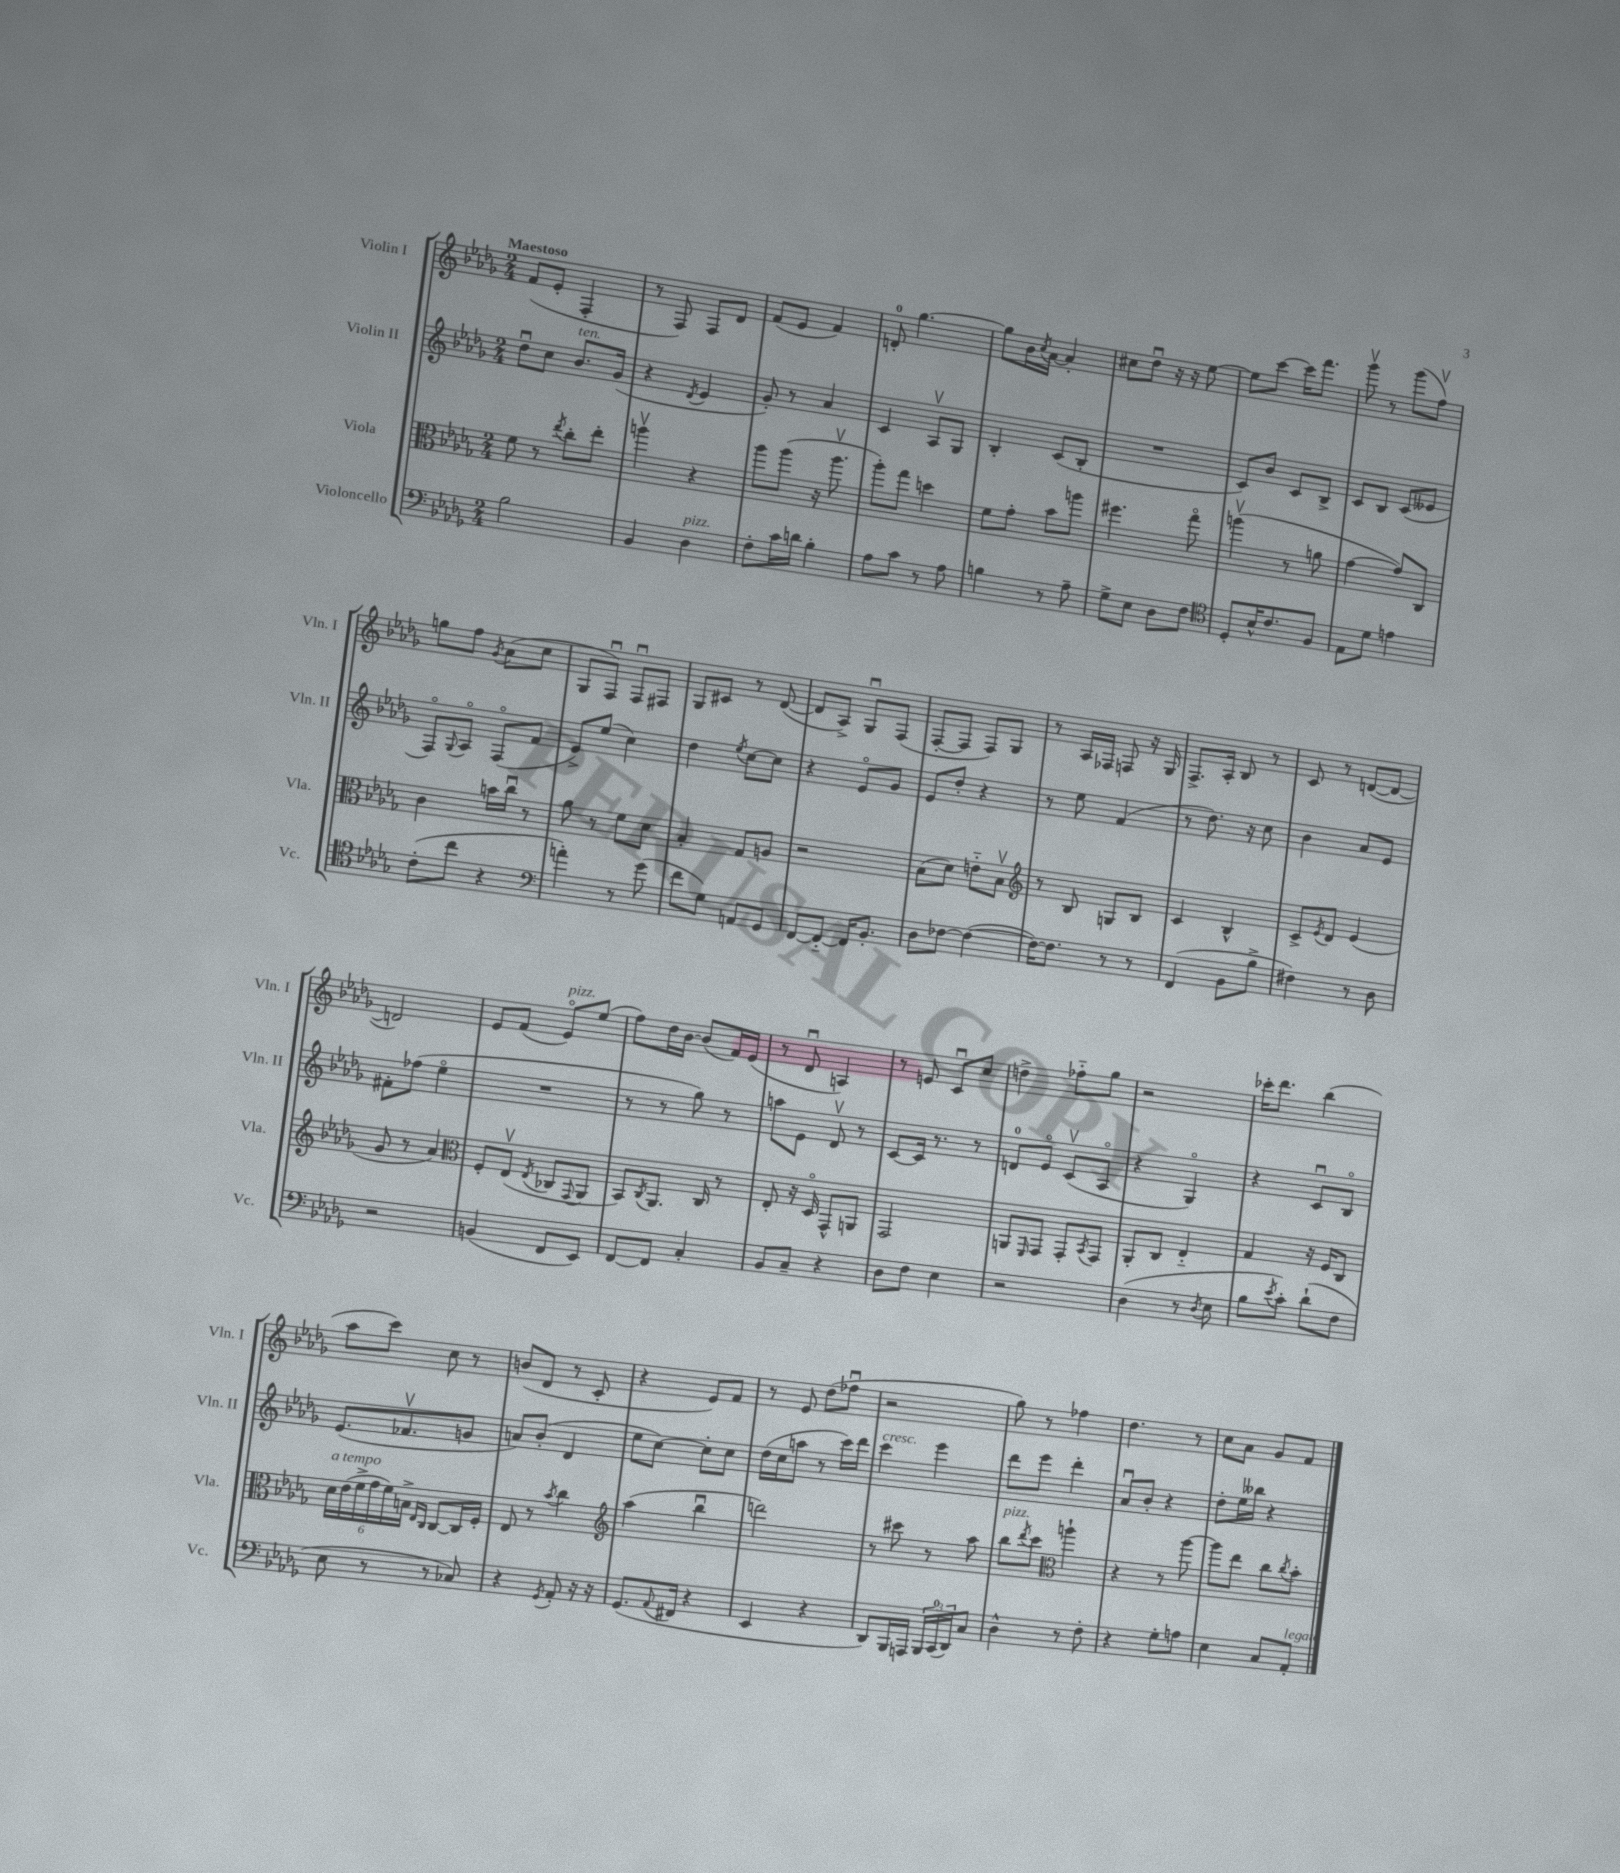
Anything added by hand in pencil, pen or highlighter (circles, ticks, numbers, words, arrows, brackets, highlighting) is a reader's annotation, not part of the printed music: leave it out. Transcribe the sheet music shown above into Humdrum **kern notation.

**kern	**kern	**kern	**kern
*part4	*part3	*part2	*part1
*staff4	*staff3	*staff2	*staff1
*I"Violoncello	*I"Viola	*I"Violin II	*I"Violin I
*I'Vc.	*I'Vla.	*I'Vln. II	*I'Vln. I
*clefF4	*clefC3	*clefG2	*clefG2
*k[b-e-a-d-g-]	*k[b-e-a-d-g-]	*k[b-e-a-d-g-]	*k[b-e-a-d-g-]
*M2/4	*M2/4	*M2/4	*M2/4
=1	=1	=1	=1
!	!	!	!LO:TX:a:B:t=Maestoso
2B-\	8f\	8dd-u\L	(8f/L
.	8r	8cc\J	8e-'/J
.	8qee-/	.	.
!	!	!LO:TX:a:i:t=ten.	!
.	8cc'\L	8.b-/L	4F'/
.	8ee-'\J	.	.
.	.	(16g-/Jk	.
=2	=2	=2	=2
4BB-/	4aanv\	4r	8r
.	.	.	8F/)
.	.	8qd-/	.
!LO:TX:a:i:t=pizz.	!	!	!
4D-\	4r	4e-/	8F/L
.	.	.	8d-/J
=3	=3	=3	=3
8F'\L	8aa-\L	8g-'/)	(8f/L
16c\L	(8aa-\J	8r	8e-/J
16dn\JJ	.	.	.
4B-'\	16r	4a-/	4f/)
.	8.aa-v\	.	.
=4	=4	=4	=4
8A-\L	8aa-'\L)	4c/	8dn'/
8c\J	8gg-\J	.	[4.gg-\
8r	4ddn\	8A-v/L	.
8A-\	.	8G-/J	.
=5	=5	=5	=5
4Bn\	8f\L	4B-'/	8gg-\L]
.	8g-'\J	.	16b-\L
.	.	.	8qcc/
.	.	.	[16a-\JJ
8r	8b-\L	(8c/L	4a-'/]
8A-~\	8aan\J	8B-'/J	.
=6	=6	=6	=6
8G-^\L	4.ff#X\	2r	8cc#X\L
8E-\J	.	.	8dd-u\J
8D-\L	.	.	16r
.	.	.	16r
8F\J	8gg-\	.	[8ee-\
=7	=7	=7	=7
*clefC4	*	*	*
8D-'/L	(4aanv\	8c/L)	8ee-\L]
16B-^^/K	.	8b-/J	[8ccc\J
8.c/	.	.	.
.	8r	8c/L	16ccc\KL]
.	.	.	8.fff\J
8F/J	8an\	8B-^/J	.
=8	=8	=8	=8
8E-\L	[4g-\	8c/L	8ggg-v\
8d-\J	.	8B-/J	8r
4en\	8g-/L])	(8c/L	(8ggg-\L
.	8C/J	8e--X/J	8ffv\J)
!!LO:LB:g=z
=9	=9	=9	=9
(8c'\L	4c\	8F/L)	8ggn\L
.	.	8qqG-/	.
8cc\J	.	8A-/J	8ff\J
.	.	.	8qg-/
4r	16bn\LL	(8F/L	(8a-\L
.	16ccu\JJ	.	.
.	8r	8f/J	8cc\J
=10	=10	=10	=10
*clefF4	*	*	*
4an'\)	8a-\	8e-^/L)	8G-/L
.	8r	(8ee-/J	8Fu/J)
8r	8f\L	4cc\)	8Fu/L
(8g-\	8d-\J	.	8F#X/J
=11	=11	=11	=11
8f\L	4B-'/	4dd-\	8G-/L
8G-\J)	.	.	8c#X/J
.	.	8qee-/	.
8AAn/L	8G-/L	[8cc\L	8r
8GG-/J	8An/J	8cc\J]	([8d-/
=12	=12	=12	=12
[8FF/L	2r	4r	8d-/L]
8FF/J_	.	.	8A-^/J)
16FF/KL]	.	8e-/L	8G-u/L
8.BB-'/J	.	.	.
.	.	8g-/J	(8F/J
=13	=13	=13	=13
8D-\L	(8B-\L	8e-/L	[8F'/L
[8F-X\J	8d-\J)	8dd-'/J	8F/J]
(4F-\_	8en\L	4r	8F/L)
.	8B-v\J	.	8G-/J
=14	=14	=14	=14
*	*clefG2	*	*
16F-\KL_)	8r	8r	8r
8.F-\J]	.	.	.
.	8B-/	8ee-\	16A-/LL
.	.	.	16F-X/JJ
8r	8Gn/L	(4f/	8Fn/
8r	8B-/J	.	16r
.	.	.	16G-/
=15	=15	=15	=15
(4FF/	4c/	8r	8.F^/L
.	.	8.dd-\)	.
.	.	.	16A-'/Jk
8BB-\L	4B-^^/	.	8B-/
.	.	16r	.
8B-^\J	.	8cc\	8r
=16	=16	=16	=16
4F#X\)	8c^/L	4b-\	8c/
.	8qe-/	.	.
.	8d-/J	.	8r
8r	(4e-/	8a-/L	([8dn/L
8D-\	.	8e-/J	8d/J_
!!LO:LB:g=z
=17	=17	=17	=17
2r	8g-/	8f#X'\L	2dn/])
.	8r	(8ff-X\J	.
.	4a-/)	4ee-\	.
=18	=18	=18	=18
*	*clefC3	*	*
(4BBn/	8F'/L	2r	8e-/L
.	(8E-v/J	.	(8f/J
.	8qE-/	.	.
!	!	!	!LO:TX:a:i:t=pizz.
8FF/L	8C-X/L	.	8e-/L)
.	8qqGG-/	.	.
8EE-/J)	8AA-/J	.	(8ee-/J
=19	=19	=19	=19
[8FF/L	8BB-/L)	8r	8ff\L)
.	8qC/	.	.
8FF/J]	8.AA-/J	8r	16dd-\L
.	.	.	[16b-\JJ
4C'/	.	8gg-\)	(8b-/L]
.	16C/	.	.
.	8r	8r	16f/L)
.	.	.	(16e-/JJ
=20	=20	=20	=20
8BB-/L	8E-'/	8aan\L	8r
8C~/J	16r	8e-\J	8d-u/
.	16D-/	.	.
4r	8GG-^^/L	8d-v/	4An/)
.	8AAn/J	8r	.
=21	=21	=21	=21
8D-\L	2GG-/	[8c/L	8r
8F\J	.	16c/Jk]	8en/
.	.	8.r	.
4E-\	.	.	8cu/L
.	.	8r	8cc/J
=22	=22	=22	=22
2r	8AAn/L	8dn/L	4ddn^\
.	16qqFF/	.	.
.	8GG-/J	8e-/J	.
.	8GG-'/L	(8cv/L	8ff-X\L
.	8qBB-/	.	.
.	8GG-/J	8A-/J	8gg-\J
=23	=23	=23	=23
(4D-\	8AA-'/L	4r	2r
.	8C/J	.	.
8r	4E-/	4G-/)	.
8qD-/	.	.	.
8E-\	.	.	.
=24	=24	=24	=24
8B-\L	4G-/	4r	16ccc-X'\KL
.	.	.	8.ddd-\J
8qe-/	.	.	.
8c'\J)	.	.	.
(8d-`\L	16r	8cu/L	(4bb-\
.	16F/KL	.	.
8F\J	8C/J	8B-/J	.
!!LO:LB:g=z
=25	=25	=25	=25
!	!LO:TX:a:i:t=a tempo	!	!
8E-\	24d-\LL	(8.e-/L	8aa-\L
.	(24e-\	.	.
.	24f^\	.	.
8r	24g-\	.	8ccc\J)
.	24f\)	.	.
.	.	8.f-Xv/	.
.	24Bn^\JJ	.	.
.	16qqE-/LL	.	.
.	16qqC/JJ	.	.
8r	[8C/L	.	8cc\
8C-X/)	16C/L]	8gn/J	8r
.	16F'/JJ	.	.
=26	=26	=26	=26
4r	8E-/	8an/L)	(8bn/L
.	8r	(8b-'/J	8d-/J
8qGG-/	8qb-/	.	.
8AA-'/	4cc\	4d-/	8r
16r	.	.	8c'/
16r	.	.	.
=27	=27	=27	=27
*	*clefG2	*	*
(8.GG-/L	(4aa-\	8ee-\L	4r
.	.	[8cc\J)	.
8qqAA-/	.	.	.
16FF#X/Jk	.	.	.
4r	4bb-u\	8cc'\L]	8e-/L)
.	.	8cc\J	8f/J
=28	=28	=28	=28
4EE-/	2dddn\)	(16dd-\LL	8r
.	.	16cc\J	.
.	.	8aan\J	8e-/
4r	.	8r	(8dd-\L
.	.	16ccc\LL)	8ff-Xu\J
.	.	16ddd-\JJ	.
=29	=29	=29	=29
!	!	!LO:TX:a:i:t=cresc.	!
8DD-/L)	8r	4ccc\	2r
16BBB-/L	8ccc#X\	.	.
16AAAn/JJ	.	.	.
24BBB-/LL	8r	4eee-\	.
(24CC/	.	.	.
24DD-/J)	.	.	.
8C/J	8aa-\	.	.
=30	=30	=30	=30
!	!LO:TX:a:i:t=pizz.	!	!
4D-^^\	8bb-\L	8ddd-\L	8gg-\)
.	8qddd-/	.	.
.	8ccc\J	8eee-\J	8r
*	*clefC3	*	*
8r	4aan`\	4ddd-'\	4ff-X\
8F'\	.	.	.
=31	=31	=31	=31
4r	4r	8a-u/L	4.dd-\
.	.	8b-'/J	.
8G-'\L	8r	4r	.
8An\J	[8aa-\	.	8r
=32	=32	=32	=32
4E-\	8aa-\L]	8dd-'\L	8cc\L
.	8ee-\J	16ee-\L	8a-\J
.	.	16bb--X\JJ	.
8C/L	8cc\L	4r	8g-/L
.	8qcc/	.	.
!LO:TX:a:i:t=legato	!	!	!
8AA-'/J	8b-'\J	.	8f/J
==	==	==	==
*-	*-	*-	*-
